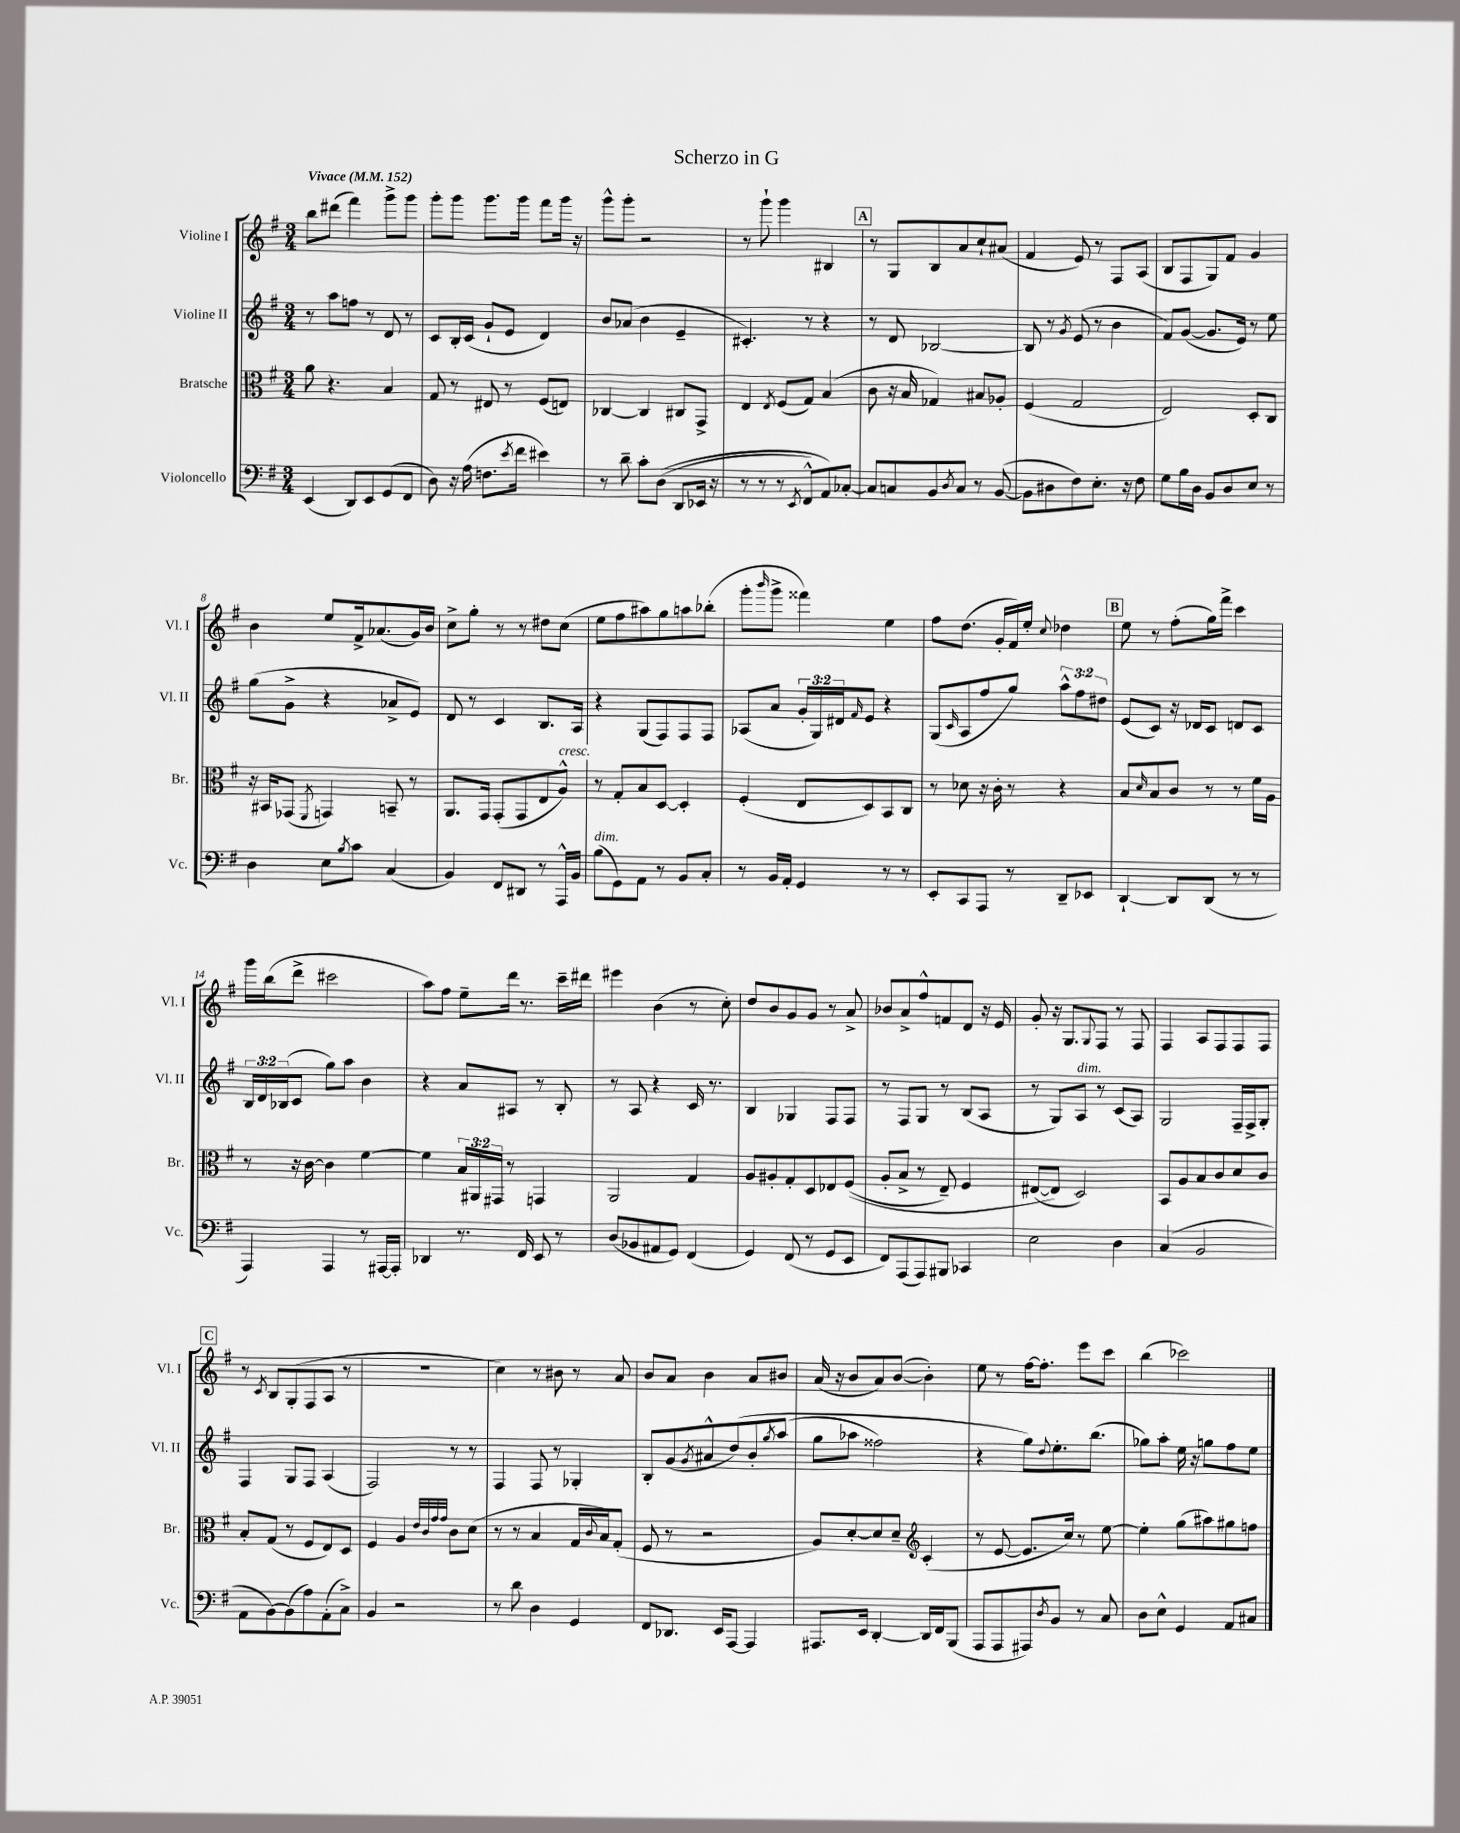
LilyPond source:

\header { title = "Scherzo in G" }
<<
\new StaffGroup <<
\new Staff = "s0" \with { instrumentName = "Violine I" shortInstrumentName = "Vl. I" } {
    \clef treble \key g \major \numericTimeSignature \time 3/4 \tempo "Vivace" 4 = 152
    b''8 dis'''8( fis'''4) g'''8-> g'''8 |
    g'''8-. g'''8 g'''8. g'''16 fis'''8 g'''16 r16 |
    g'''8-^ g'''8-. r2 |
    r8 g'''8-! g'''4 bis4 |
    \mark \markup { \box "A" } r8 g8 b8 a'8 c''8-! ais'8( |
    fis'4 e'8) r8 fis8 a8( |
    b8 fis8 g8) fis'8 g'4 |
    b'4 e''8 fis'16-> aes'8.( g'16) b'16 |
    c''8-> g''8-. r8 r8 dis''8 c''8( |
    e''8 fis''8 ais''8) g''8 a''8 bes''8-.( |
    g'''8-. \grace { b'''16 } g'''8-> fisis'''4) e''4 |
    fis''8 d''8.( g'16-. fis'16) e''16-. \appoggiatura { c''8 } des''4 |
    \mark \markup { \box "B" } e''8 r8 fis''8-.( g''16) fis'''16-> c'''4 |
    g'''16 b''16( d'''8-> cis'''2 |
    a''8) fis''8 e''8-- d'''16 r8. c'''16-- dis'''16 |
    eis'''4 b'4( r8 c''8-.) |
    d''8 b'8 g'8 g'8 r8 a'8-> |
    bes'8 a'8-> fis''8-^ f'8 d'8 r16 e'16 |
    g'8-. r16 g8. \appoggiatura { g8 } fis8 r8 fis8 |
    fis4 a8 fis8 fis8 fis8 |
    \mark \markup { \box "C" } r8 \acciaccatura { c'8 } b8 g8-.( fis8 a8 r8 |
    R2. |
    c''4) r8 bis'8 r8 a'8 |
    b'8 a'8 b'4 a'8 bis'8 |
    a'16( r16 b'8 a'8) b'8~( b'4-.) |
    e''8 r8 fis''16~ fis''8.-. e'''8 c'''8 |
    b''4( ces'''2) \bar "|." |
}
\new Staff = "s1" \with { instrumentName = "Violine II" shortInstrumentName = "Vl. II" } {
    \clef treble \key g \major \numericTimeSignature \time 3/4 \override Staff.TupletNumber.text = #tuplet-number::calc-fraction-text
    r8 a''8 f''8 r8 d'8 r8 |
    c'8 b16-. c'16( g'8-! e'8 d'4) |
    b'8 aes'8( b'4 e'4-- |
    cis'4.-.) r8 r4 |
    \mark \markup { \box "A" } r8 d'8 bes2~ |
    bes8 r8 \acciaccatura { g'8 } e'8( r8 b'4 |
    fis'8) g'8~( g'8. e'16) r8 e''8 |
    g''8( g'8-> r4 aes'8-> e'8) |
    d'8 r8 c'4 b8. a16 |
    r4 g8( fis8) fis8 fis8 |
    aes8( a'8 \tuplet 3/2 { g'16-. g16) dis'16 } \grace { fis'16 } e'8 r4 |
    g8( \grace { c'16 } a8 fis''8 g''8) \tuplet 3/2 { a''8-^ fis''8 dis''8 } |
    \mark \markup { \box "B" } e'8( c'8) r16 des'16 c'8 d'8 c'8 |
    \tuplet 3/2 { b16 d'16 bes16( } c'8 g''8) a''8 b'4 |
    r4 a'8 ais8 r8 b8-. |
    r8 a8 r4 c'16 r8. |
    b4 ges4 fis8 fis8 |
    r8 fis8 g8 r8 b8( a8 |
    r8 g8) a8^\markup { \italic "dim." } r8 c'8( a8) |
    g2 fis16-- fis16-> g8-. |
    \mark \markup { \box "C" } fis4 g8 fis8 a4( |
    fis2) r8 r8 |
    fis4 fis8 r8 ges4-. |
    b8-. g'8( \acciaccatura { g'8 } ais'8-^ d''8)\( b'8-. \acciaccatura { g''8 } a''8( |
    g''8 aes''8 fisis''2) |
    r4 g''8\) \appoggiatura { d''8 } e''8.-. b''8.( |
    ges''8) a''8-. e''16 r16 g''8 fis''8 e''8 \bar "|." |
}
\new Staff = "s2" \with { instrumentName = "Bratsche" shortInstrumentName = "Br." } {
    \clef alto \key g \major \numericTimeSignature \time 3/4 \override Staff.TupletNumber.text = #tuplet-number::calc-fraction-text
    a'8 r4. b4 |
    g8 r8 eis8 r8 fis8( e8) |
    ces4~ ces4 cis8 g,8-> |
    e4 \acciaccatura { e8 } fis8( g8) b4( |
    \mark \markup { \box "A" } c'8 r16 b16 ges4) bis8 aes8-. |
    fis4( g2 |
    e2) d8-. c8 |
    r16 bis,16 ges,8( \acciaccatura { fis,8 } g,4) b,8-- r8 |
    a,8. g,16 g,8-.( g,8 e8 a8-^^\markup { \italic "cresc." }) |
    r8 g8-. b8 d8~ d4-. |
    fis4-.( e8 d8) b,8 c8 |
    r8 des'8 r16 c'16-. r8 r4 |
    \mark \markup { \box "B" } b8 \grace { d'16 } b8 c'8 r8 r8 fis'16 a16 |
    r8 r16 c'16~ c'4 fis'4~ |
    fis'4 \tuplet 3/2 { b16 ais,16 gis,16 } r8 g,4 |
    a,2 g4 |
    a8 ais8-. g8-. d8 ees8 fis8(\( |
    a8-. b8-> r8 e8--) fis4 |
    eis8~( eis8\) d2) |
    b,8 a8 b8 c'8 d'8 c'8 |
    \mark \markup { \box "C" } b8-. g8( r8 fis8 e8) d8 |
    fis4 a4 \grace { e'32 c'32 g'32 g'32 } c'8 d'8( |
    r8 r8 b4 g16 \appoggiatura { c'8 } b16) g8-.( |
    fis8 r8 r2 |
    a8) d'8~-. d'8 d'8-- \clef treble c'4-.( |
    r8 e'8~ e'8. c''16) r8 e''8~ |
    e''4-. g''8( ais''8) gis''8 f''8 \bar "|." |
}
\new Staff = "s3" \with { instrumentName = "Violoncello" shortInstrumentName = "Vc." } {
    \clef bass \key g \major \numericTimeSignature \time 3/4
    e,4( d,8) e,8 g,8( fis,8 |
    d8) r16 a16( f8. \acciaccatura { e'8 } fis'16 eis'4) |
    r8 d'8-- c'8-. d8(\( d,8 ees,16 r16 |
    r8 r8 r8 \acciaccatura { e,8 } fis,8-^) a,8\) ces8~-. |
    \mark \markup { \box "A" } ces8 c8 b,8 \acciaccatura { d8 } c8 r8 b,8~( |
    b,8 dis8 fis8) e8.-. r16 fis8 |
    g8 b16 d16 b,8 d8 e8 r8 |
    d4 e8 \acciaccatura { b8 } c'8 c4( |
    b,4) fis,8 dis,8 r8 a,,16-^ b,16 |
    b8^\markup { \italic "dim." }( g,8) a,8 r8 b,8 c8-. |
    r8 b,16 a,16-. g,4 r8 r8 |
    e,8-. c,8 a,,8 r8 d,8-- ees,8 |
    \mark \markup { \box "B" } d,4~-! d,8 d,8( r8 r8 |
    a,,4) a,,4 r8 ais,,16~ ais,,16-. |
    des,4 r8. fis,16 e,8 r8 |
    d8( bes,8 ais,8 g,8) fis,4( |
    g,4) fis,8( r8 g,8 e,8 |
    fis,8) a,,8( a,,8) bis,,8 ces,4 |
    e2 d4 |
    c4( b,2 |
    \mark \markup { \box "C" } a,8 b,8~) b,8( a8) a,8-.( c8->) |
    b,4 r2 |
    r8 d'8 d4 g,4 |
    fis,8 des,8. e,16 a,,8~ a,,4 |
    ais,,8. e,16 d,4~-. d,16 fis,16 b,,8( |
    a,,8 a,,8 ais,,8) \acciaccatura { d8 } b,8 r8 c8 |
    d8 e8-^ g,4 a,8 cis8 \bar "|." |
}
>>
>>
